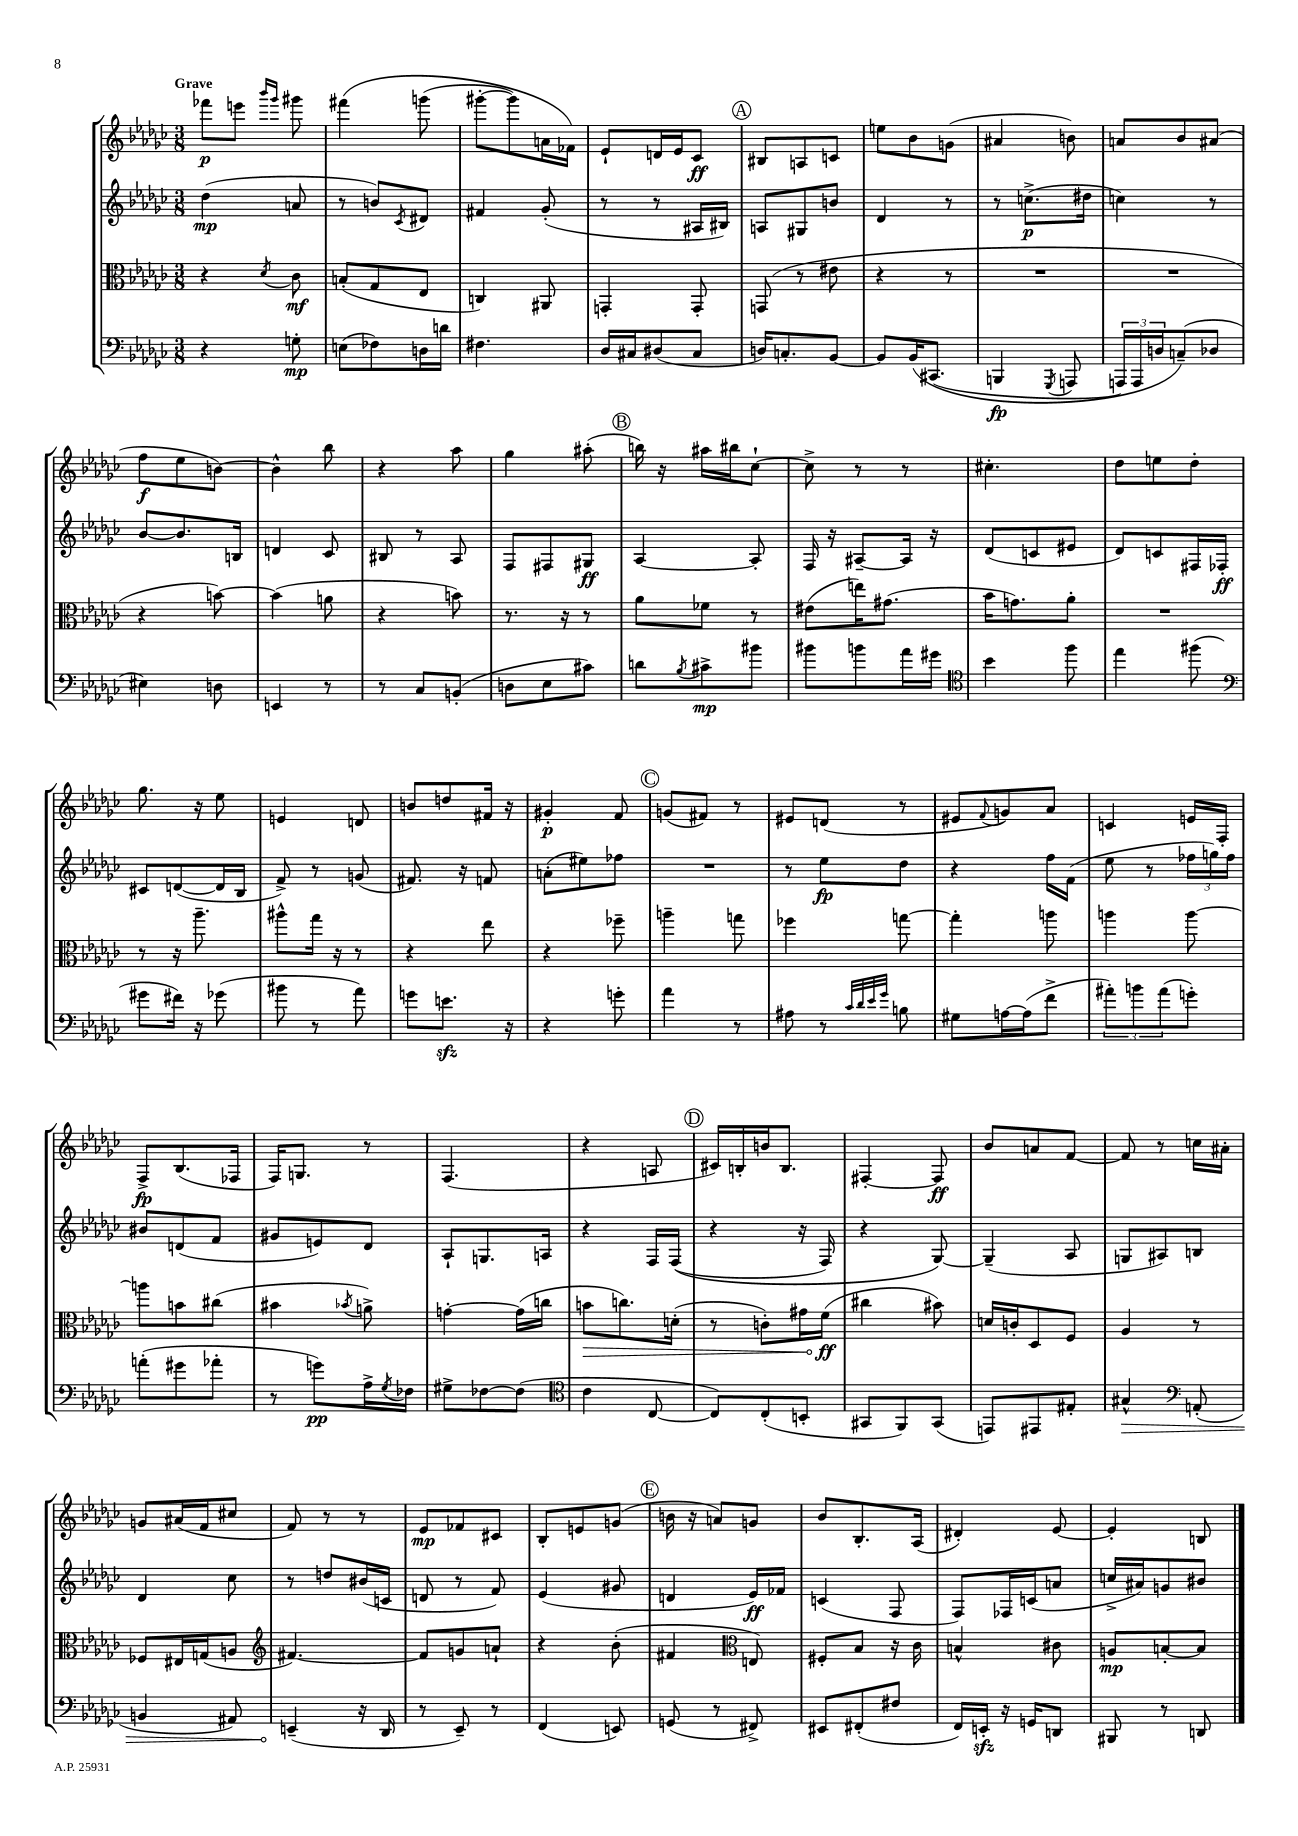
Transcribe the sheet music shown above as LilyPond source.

<<
\new StaffGroup <<
\new Staff = "s0" {
    \clef treble \key ges \major \numericTimeSignature \time 3/8 \tempo "Grave"
    fes'''8\p e'''8 \grace { bes'''16 ges'''16 } gis'''8 |
    fis'''4\( g'''8( |
    gis'''8~-. gis'''8) a'16 fes'16\) |
    ees'8-! d'16 ees'16 ces'8\ff |
    \mark \markup { \circle "A" } bis8 a8 c'8 |
    e''8 bes'8 g'8( |
    ais'4 b'8) |
    a'8 bes'8 ais'8( |
    f''8\f ees''8 b'8~) |
    b'4-^ bes''8 |
    r4 aes''8 |
    ges''4 ais''8-.( |
    \mark \markup { \circle "B" } b''16) r16 ais''16 bis''16 ces''8~-! |
    ces''8-> r8 r8 |
    cis''4.-. |
    des''8 e''8 des''8-. |
    ges''8. r16 ees''8 |
    e'4 d'8 |
    b'8 d''8 fis'16 r16 |
    gis'4-.\p f'8 |
    \mark \markup { \circle "C" } g'8( fis'8) r8 |
    eis'8 d'8( r8 |
    eis'8 \appoggiatura { f'8 } g'8) aes'8 |
    c'4 e'16 f16-. |
    f8->\fp bes8.( fes16 |
    f16) g8. r8 |
    f4.( |
    r4 a8 |
    \mark \markup { \circle "D" } cis'16) b16-. b'16 b8. |
    fis4~-. fis8\ff |
    bes'8 a'8 f'8~ |
    f'8 r8 c''16 ais'16-. |
    g'8 ais'16( f'16 cis''8 |
    f'8) r8 r8 |
    ees'8\mp fes'8 cis'8 |
    bes8-. e'8 g'8( |
    \mark \markup { \circle "E" } b'16 r16 a'8) g'8 |
    bes'8 bes8.-. aes16( |
    dis'4-.) ees'8~ |
    ees'4-. b8 \bar "|." |
}
\new Staff = "s1" {
    \clef treble \key ges \major \numericTimeSignature \time 3/8
    des''4\mp( a'8 |
    r8 b'8) \acciaccatura { ces'8 } dis'8 |
    fis'4 ges'8-.( |
    r8 r8 ais16 bis16) |
    \mark \markup { \circle "A" } a8 gis8 b'8 |
    des'4 r8 |
    r8 c''8.->\p( dis''16 |
    c''4) r8 |
    bes'8~ bes'8. b16 |
    d'4 ces'8 |
    bis8 r8 aes8 |
    f8 fis8 gis8\ff |
    \mark \markup { \circle "B" } aes4~ aes8-. |
    f16 r16 ais8~-- ais16 r16 |
    des'8( c'8 eis'8 |
    des'8) c'8 fis16 fes16-.\ff |
    cis'8 d'8~( d'16 bes16 |
    f'8->) r8 g'8( |
    fis'8.) r16 f'8 |
    a'8-.( eis''8) fes''8 |
    \mark \markup { \circle "C" } R4. |
    r8 ees''8\fp des''8 |
    r4 f''16 f'16( |
    ees''8 r8 \tuplet 3/2 { fes''16 g''16) fes''16 } |
    bis'8 d'8( f'8 |
    gis'8 e'8) des'8 |
    aes8-! g8. a16 |
    r4 f16 f16(\( |
    \mark \markup { \circle "D" } r4 r16 f16) |
    r4 ges8~\) |
    ges4--( aes8 |
    g8 ais8) b8 |
    des'4 ces''8 |
    r8 d''8 bis'16( c'16 |
    d'8 r8 f'8) |
    ees'4( gis'8 |
    \mark \markup { \circle "E" } d'4 ees'16\ff) fes'16 |
    c'4( f8 |
    f8) fes16 c'16( a'8 |
    c''16-> ais'16) g'8 bis'8 \bar "|." |
}
\new Staff = "s2" {
    \clef alto \key ges \major \numericTimeSignature \time 3/8
    r4 \acciaccatura { des'8 } ces'8\mf |
    b8-.( ges8 ees8 |
    c4) ais,8 |
    g,4-. g,8-. |
    \mark \markup { \circle "A" } g,8( r8 eis'8 |
    r4 r8 |
    R4. |
    R4. |
    r4 b'8~) |
    b'4( a'8 |
    r4 b'8) |
    r8. r16 r8 |
    \mark \markup { \circle "B" } aes'8 fes'8 r8 |
    eis'8( e''16) gis'8.( |
    bes'16 g'8.) aes'8-. |
    R4. |
    r8 r16 aes''8.-- |
    ais''8-^ ges''16 r16 r8 |
    r4 ees''8 |
    r4 fes''8-- |
    \mark \markup { \circle "C" } a''4-- g''8 |
    fes''4 g''8~ |
    g''4-. a''8 |
    a''4 a''8~ |
    a''8 b'8 cis''8( |
    bis'4 \acciaccatura { bes'8 } a'8->) |
    g'4~-. g'16( c''16 |
    \once \override Hairpin.circled-tip = ##t b'8\> c''8.) d'16-.( |
    \mark \markup { \circle "D" } r8 c'8-.) gis'16 f'16\ff\!( |
    cis''4 bis'8) |
    d'16 c'16-. des8 f8 |
    aes4 r8 |
    fes8 eis16 g16( a8 |
    \clef treble fis'4.~) |
    fis'8 g'8 a'8-! |
    r4 bes'8-.( |
    \mark \markup { \circle "E" } fis'4 \clef alto e8) |
    fis8-. bes8 r16 ces'16 |
    b4-^ cis'8 |
    a8\mp b8~-. b8 \bar "|." |
}
\new Staff = "s3" {
    \clef bass \key ges \major \numericTimeSignature \time 3/8
    r4 g8-.\mp |
    e8( fes8) d16 d'16 |
    fis4. |
    des16 cis16 dis8( cis8 |
    \mark \markup { \circle "A" } d16) c8.-. bes,8~ |
    bes,8 bes,16\( cis,8.( |
    b,,4\fp \acciaccatura { ges,,8 } a,,8 |
    \tuplet 3/2 { a,,16) a,,16 d16 } c8--(\) des8 |
    eis4) d8 |
    e,4 r8 |
    r8 ces8 b,8-.( |
    d8 ees8 cis'8) |
    \mark \markup { \circle "B" } d'8 \acciaccatura { bes8 } cis'8->\mp bis'8 |
    bis'8 b'8 aes'16 gis'16 |
    \clef tenor bes'4 f''8 |
    ees''4 fis''8( |
    \clef bass gis'8 fis'16) r16 ges'8( |
    bis'8 r8 aes'8) |
    g'8 e'8.\sfz r16 |
    r4 g'8-. |
    \mark \markup { \circle "C" } aes'4 r8 |
    ais8 r8 \grace { ces'32 des'32 ees'32 ges'32 } b8 |
    gis8 a16~ a16( f'8-> |
    \tuplet 3/2 { ais'8-.) b'8 ais'8( } g'8-.) |
    a'8-.( gis'8 aes'8-. |
    r8 g'8\pp) aes16-> \acciaccatura { ges8 } fes16 |
    gis8-> fes8~ fes8( |
    \clef tenor ces'4 ces8~ |
    \mark \markup { \circle "D" } ces8) ces8-.( b,8-. |
    gis,8 f,8) gis,8( |
    e,8) eis,8 eis8-. |
    \once \override Hairpin.circled-tip = ##t gis4-^\> \clef bass a,8-.( |
    b,4 ais,8) |
    e,4--\!( r16 des,16 |
    r8 ees,8--) r8 |
    f,4( e,8) |
    \mark \markup { \circle "E" } g,8( r8 fis,8->) |
    eis,8 fis,8-.( fis8 |
    f,16) e,16-.\sfz r16 g,16 d,8 |
    bis,,8 r8 d,8 \bar "|." |
}
>>
>>
\layout { \context { \Score \remove "Bar_number_engraver" } }
